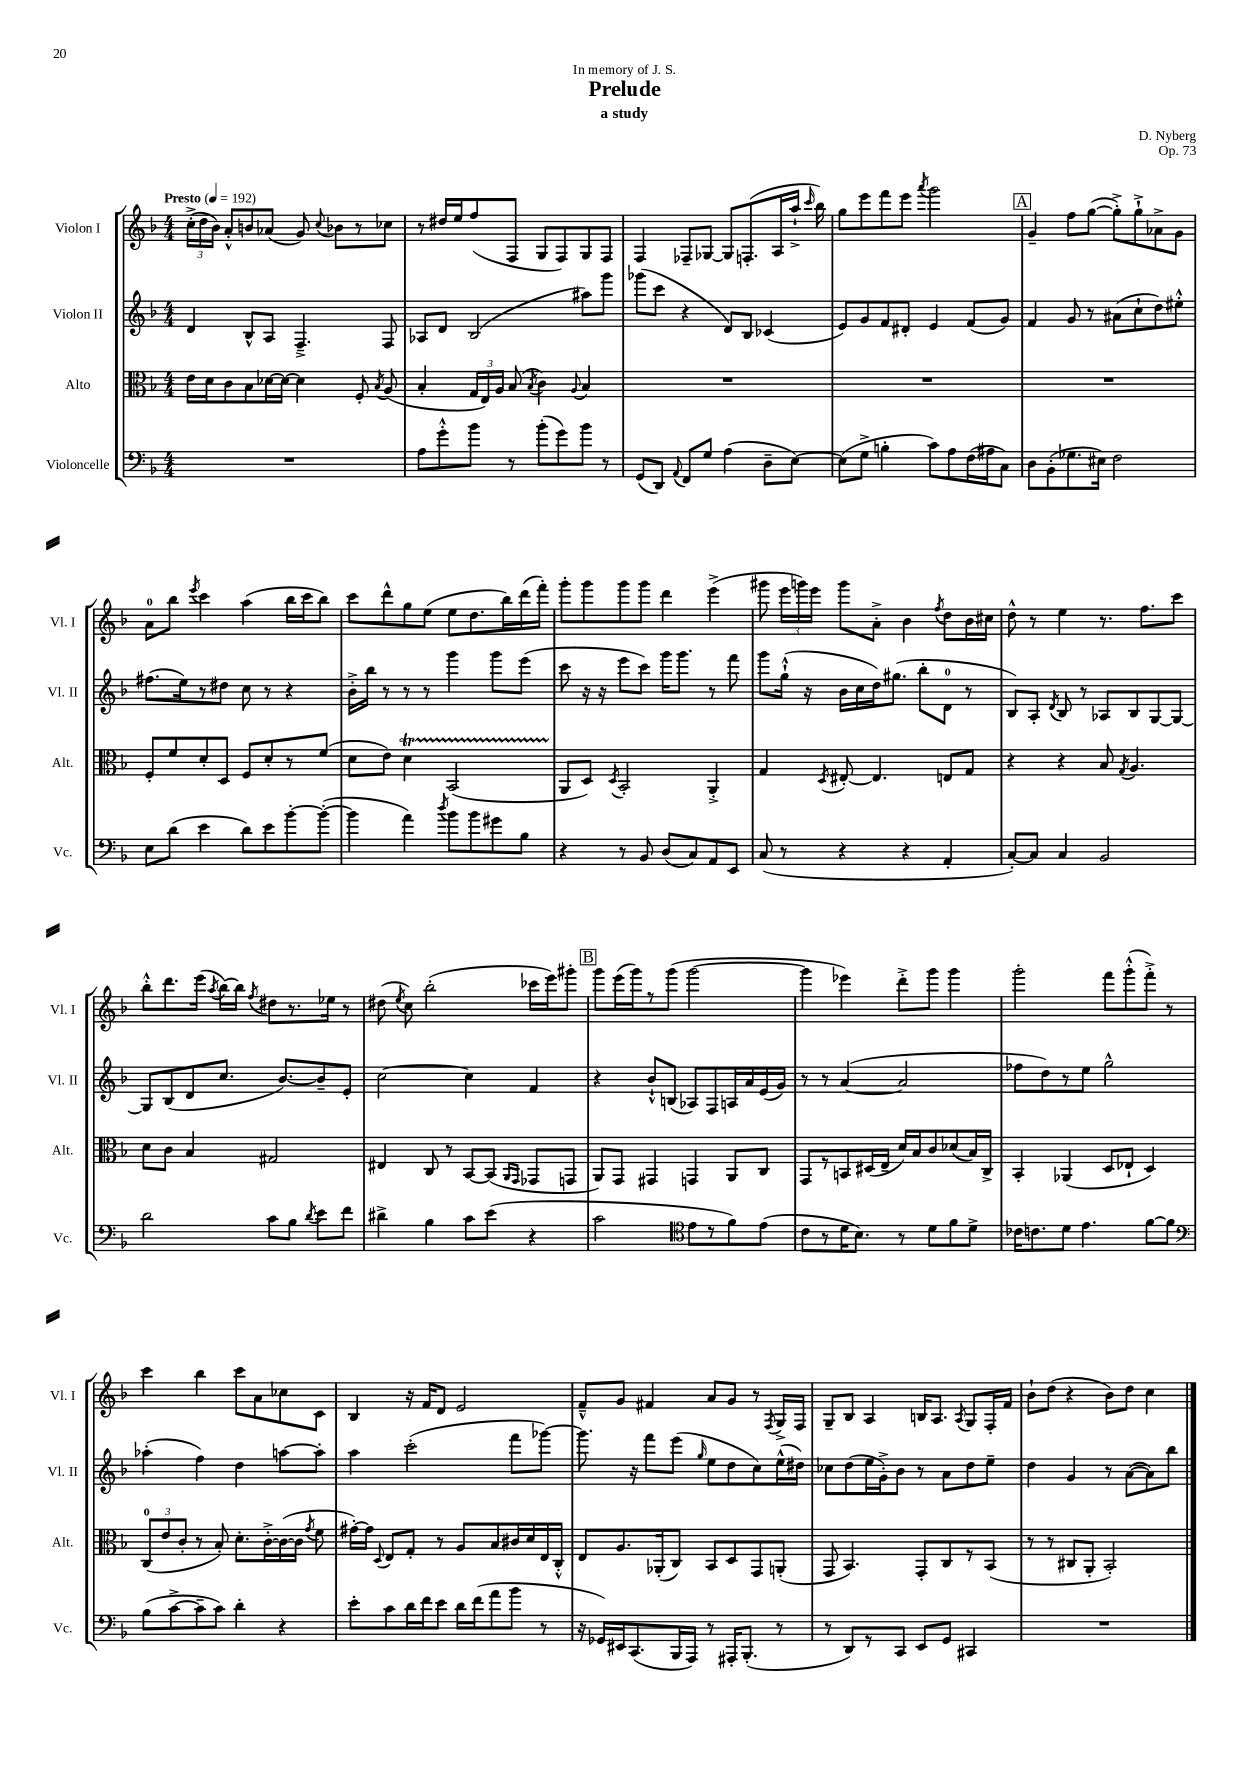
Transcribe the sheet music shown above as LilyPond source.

\header { title = "Prelude" composer = "D. Nyberg" subtitle = "a study" dedication = "In memory of J. S." opus = "Op. 73" }
<<
\new StaffGroup <<
\new Staff = "s0" \with { instrumentName = "Violon I" shortInstrumentName = "Vl. I" } {
    \clef treble \key f \major \numericTimeSignature \time 4/4 \tempo "Presto" 4 = 192
    \autoBeamOff \tuplet 3/2 { c''16[-.->( d''16 bes'16]) } a'8[-.-^ b'8 aes'8]( g'8) \appoggiatura { c''8 } bes'8[ r8 ces''8] |
    r8 dis''16[ e''16 f''8( f8] g8[ f8) g8 f8] |
    f4 fes8[-- ges8]~ ges8[ f8.-.( a16 a''16]-!-> \grace { c'''16 } bes''16) |
    g''8[ e'''8 f'''8 e'''8] \acciaccatura { a'''8 } g'''2 |
    \mark \markup { \box "A" } g'4-- f''8[ g''8]~( g''8[-.->) g''8-!-> aes'8-> g'8] |
    a'8[-0 bes''8] \acciaccatura { e'''8 } c'''4 a''4( bes''16[ c'''16 bes''8]) |
    c'''8[ d'''8-^ g''8 e''8]( e''8[ d''8. bes''16) d'''16( f'''16]-.) |
    g'''8[-. g'''8 g'''8 g'''8] d'''4 e'''4->( |
    gis'''8 \tuplet 3/2 { e'''16[ g'''16) e'''16] } g'''8[ a'8]-.-> bes'4 \acciaccatura { f''8 } d''8[ bes'16 cis''16] |
    d''8-^ r8 e''4 r8. f''8.[ c'''8] |
    bes''8[-.-^ d'''8. e'''16]( \acciaccatura { a''8 } bes''16[~) bes''16] \acciaccatura { f''8 } dis''8[ r8. ees''16] r8 |
    dis''8( \acciaccatura { e''8 } c''8) bes''2-.( ces'''16[ e'''16) gis'''8]-. |
    \mark \markup { \box "B" } g'''8[ e'''16( g'''16) r8 g'''8]( g'''2~ |
    g'''4 ees'''4) d'''8[-.-> g'''8] g'''4 |
    g'''2-. f'''8[ g'''8-.-^( f'''8]-.->) r8 |
    c'''4 bes''4 c'''8[ a'8 ces''8 c'8] |
    bes4 r16 f'16[ d'8] e'2 |
    f'8[---^ g'8] fis'4 a'8[ g'8] r8 \acciaccatura { f8 } g16[-> f16] |
    g8[-- bes8] a4 b16[ a8.] \acciaccatura { a8 } g8[ f16-. f'16] |
    bes'8[-! d''8]( r4 bes'8[) d''8] c''4 \bar "|." |
}
\new Staff = "s1" \with { instrumentName = "Violon II" shortInstrumentName = "Vl. II" } {
    \clef treble \key f \major \numericTimeSignature \time 4/4
    \autoBeamOff d'4 bes8[-^ a8] f4.---> f8 |
    aes8[ d'8] bes2( ais''8[) g'''8] |
    ges'''8[( c'''8] r4 d'8[) bes8] ces'4( |
    e'8[) g'8 f'8 dis'8]-. e'4 f'8[( g'8]) |
    \mark \markup { \box "A" } f'4 g'8 r8 ais'8[( c''8-! d''8) eis''8]-.-^ |
    fis''8.[( e''16) r8 dis''8] c''8 r8 r4 |
    bes'16[-.-> bes''16] r8 r8 r8 g'''4 g'''8[ e'''8]( |
    c'''8 r16 r16 e'''8[ c'''8]) g'''16[ g'''8.] r8 f'''8 |
    g'''8[ g''16]-!-^( r16 bes'16[ c''16 d''16) gis''8.]( bes''8[-. d'8]-0 r8 |
    bes8[) a8]-. \acciaccatura { d'8 } bes8 r8 aes8[ bes8 g8~ g8]~ |
    g8[ bes8( d'8 c''8.] bes'8.[~) bes'8-- e'8]-. |
    c''2~ c''4 f'4 |
    \mark \markup { \box "B" } r4 bes'8[-!-^ b8]( aes8[) f8 a16 a'16 e'16( g'16]) |
    r8 r8 a'4~( a'2 |
    fes''8[ d''8) r8 e''8] g''2-^ |
    aes''4-.( f''4) d''4 a''8[~ a''8]-. |
    a''4 c'''2-.( f'''8[ ges'''8]~) |
    ges'''8. r16 f'''8[ e'''8]( \grace { g''16 } e''8[ d''8 c''8) e''16-^( dis''16]) |
    ces''8[ d''8( e''16 g'16-.->) bes'8] r8 a'8[ d''8 e''8]-- |
    d''4 g'4 r8 a'8[~( a'8) bes''8] \bar "|." |
}
\new Staff = "s2" \with { instrumentName = "Alto" shortInstrumentName = "Alt." } {
    \clef alto \key f \major \numericTimeSignature \time 4/4
    \autoBeamOff e'16[ d'16 c'8 bes8 des'16~ des'16]~ des'4 f8-. \acciaccatura { bes8 } a8( |
    bes4-. \tuplet 3/2 { g16[ e16) a16] } bes8( \acciaccatura { bes8 } c'4) \appoggiatura { a8 } bes4 |
    R1 |
    R1 |
    \mark \markup { \box "A" } R1 |
    f8[-. f'8 d'8-. d8] f8[ d'8-. r8 f'8]( |
    d'8[ e'8]) d'4\startTrillSpan bes,2( |
    a,8[\stopTrillSpan d8]) \acciaccatura { d8 } bes,2-. a,4-.-> |
    g4 \acciaccatura { d8 } eis8~-. eis4. e8[ g8] |
    r4 r4 bes8 \acciaccatura { g8 } a4. |
    d'8[ c'8] bes4 gis2 |
    eis4 c8 r8 bes,8[~ bes,8]( \grace { a,16[ g,16] } ges,8[ g,8] |
    \mark \markup { \box "B" } a,8[) g,8] gis,4 g,4 a,8[ c8] |
    g,8[ r8 b,8 dis16( e16]-- d'16[) bes16 c'8 des'8( bes16) c16]-> |
    bes,4-. aes,4( d8[ ees8]-! d4) |
    \tuplet 3/2 { c8[-0( e'8 c'8]-. } r8 bes8-.) d'8.[-. c'16~-.-> c'16~( c'16] \acciaccatura { g'8 } f'8 |
    gis'16[~-.) gis'16] \appoggiatura { d8 } e8[ g8]-. r8 a8[ bes8 cis'16 d'16 e16 c16]-.-^ |
    e8[ a8. aes,16-.( c8]) bes,8[ d8 g,8 a,8]-.( |
    g,8 bes,4.) g,8[-. c8 r8 bes,8]( |
    r8 r8 cis8[ a,8]-. bes,2-.) \bar "|." |
}
\new Staff = "s3" \with { instrumentName = "Violoncelle" shortInstrumentName = "Vc." } {
    \clef bass \key f \major \numericTimeSignature \time 4/4
    \autoBeamOff R1 |
    a8[ g'8-.-^ bes'8] r8 bes'8[-.( g'8) bes'8] r8 |
    g,8[( d,8]) \appoggiatura { a,8 } f,8[ g8] a4( d8[-- e8]~) |
    e8[( g8]-> b4-. c'8[) a8 f16( ais16 c8]) |
    \mark \markup { \box "A" } d8[ bes,8-.( ges8. eis16]) f2 |
    e8[ d'8]( e'4 d'8[) e'8 bes'8~-. bes'8]~-.( |
    bes'4 a'4) \acciaccatura { d''8 } bes'8[ bes'8 gis'8 bes8] |
    r4 r8 bes,8 d8[( c8) a,8 e,8] |
    c8( r8 r4 r4 a,4-. |
    c8[~-.) c8] c4 bes,2 |
    d'2 c'8[ bes8] \acciaccatura { d'8 } e'8[ f'8] |
    dis'4-> bes4 c'8[ e'8]( r4 |
    \mark \markup { \box "B" } c'2 \clef tenor e'8[ r8 f'8) e'8]( |
    c'8[ r8 d'16 bes8.]) r8 d'8[ f'8 d'8]-> |
    ces'16[ c'8. d'8] e'4. f'8[~ f'8] |
    \clef bass bes8[( c'8~-> c'8-- c'8]) d'4-. r4 |
    e'8[-. c'8 d'16 f'16 e'8] d'16[ f'16( a'8 bes'8] r8 |
    r16 ges,16[) eis,16 c,8.( bes,,16 a,,16]) r8 ais,,16[-. bes,,8.]-.( r8 |
    r8 d,8[) r8 c,8] e,8[ g,8] cis,4 |
    R1 \bar "|." |
}
>>
>>
\layout { \context { \Score \remove "Bar_number_engraver" } }
